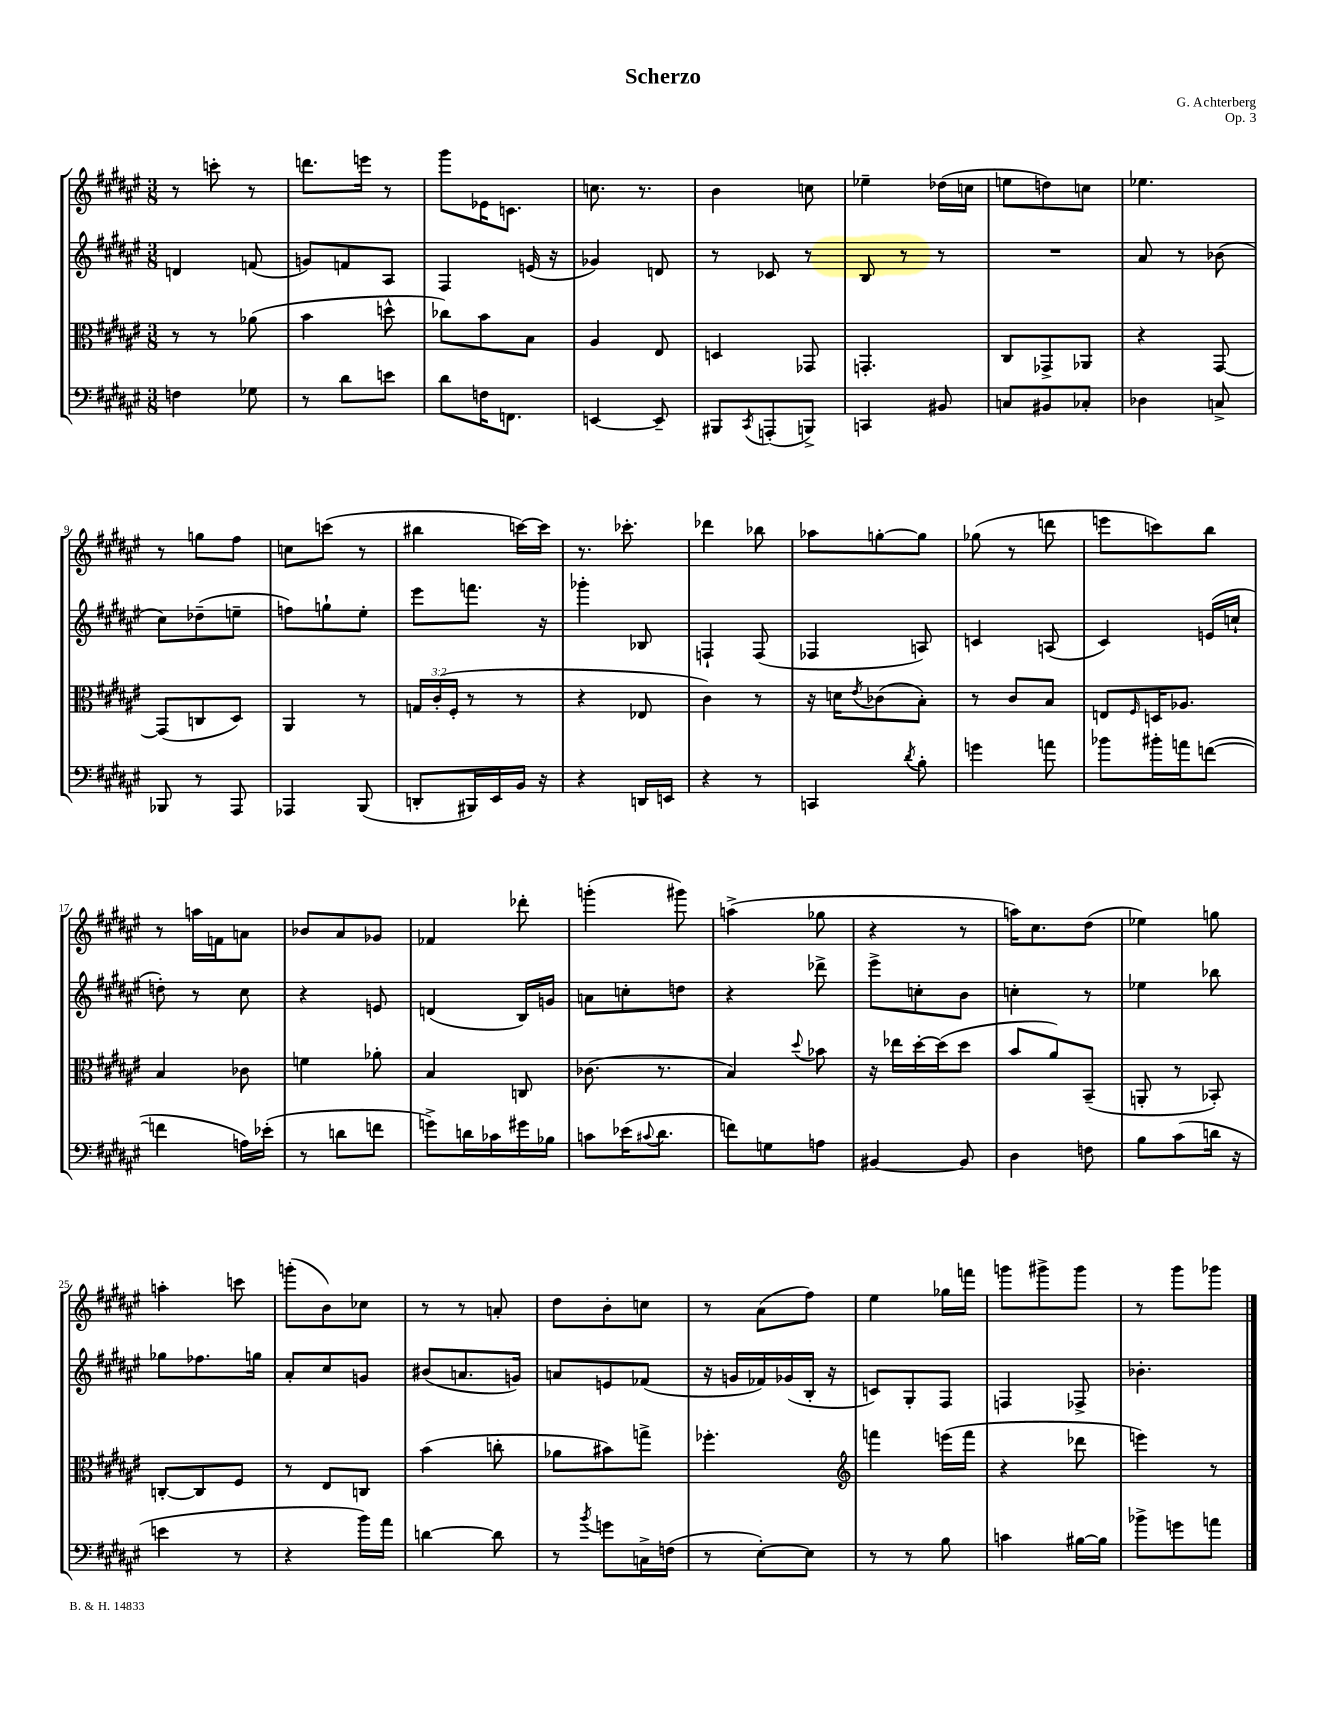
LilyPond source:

\header { title = "Scherzo" composer = "G. Achterberg" opus = "Op. 3" }
<<
\new StaffGroup <<
\new Staff = "s0" {
    \clef treble \key fis \major \numericTimeSignature \time 3/8
    r8 c'''8-. r8 |
    d'''8. e'''16 r8 |
    gis'''8 ees'16 c'8. |
    c''8. r8. |
    b'4 c''8 |
    ees''4-- des''16( c''16 |
    e''8 d''8) c''8 |
    ees''4. |
    r8 g''8 fis''8 |
    c''8 c'''8( r8 |
    bis''4 c'''16~) c'''16 |
    r8. ces'''8.-. |
    des'''4 bes''8 |
    aes''8 g''8~-. g''8 |
    ges''8( r8 d'''8 |
    e'''8 c'''8) b''8 |
    r8 a''16 f'16 a'8 |
    bes'8 ais'8 ges'8 |
    fes'4 des'''8-. |
    g'''4-.( gis'''8) |
    a''4->( ges''8 |
    r4 r8 |
    a''16) cis''8. dis''8( |
    ees''4) g''8 |
    a''4-. c'''8 |
    g'''8-.( b'8) ces''8 |
    r8 r8 a'8-. |
    dis''8 b'8-. c''8 |
    r8 ais'8( fis''8) |
    eis''4 ges''16 f'''16 |
    g'''8 gis'''8-> gis'''8 |
    r8 gis'''8 ges'''8 \bar "|." |
}
\new Staff = "s1" {
    \clef treble \key fis \major \numericTimeSignature \time 3/8
    d'4 f'8( |
    g'8) f'8 ais8 |
    fis4 e'16( r16 |
    ges'4) d'8 |
    r8 ces'8 r8 |
    b8 r8 r8 |
    R4. |
    ais'8 r8 bes'8( |
    cis''8) des''8--( e''8-- |
    f''8) g''8-! eis''8-. |
    eis'''8 f'''8. r16 |
    ges'''4-. bes8 |
    f4-! f8( |
    fes4 a8) |
    c'4 a8( |
    cis'4) e'16( c''16-! |
    d''8-.) r8 cis''8 |
    r4 e'8 |
    d'4( b16) g'16 |
    a'8 c''8-. d''8 |
    r4 des'''8-> |
    eis'''8-> c''8-. b'8 |
    c''4-. r8 |
    ees''4 bes''8 |
    ges''8 fes''8. g''16 |
    ais'8-. cis''8 g'8 |
    bis'8( a'8. g'16) |
    a'8 e'8 fes'8( |
    r16 g'16 fes'16) ges'16( b16-. r16 |
    c'8) gis8-. fis8 |
    f4 fes8-> |
    bes'4.-. \bar "|." |
}
\new Staff = "s2" {
    \clef alto \key fis \major \numericTimeSignature \time 3/8 \override Staff.TupletNumber.text = #tuplet-number::calc-fraction-text
    r8 r8 aes'8( |
    b'4 d''8-^ |
    ces''8) b'8 b8 |
    ais4 eis8 |
    d4 ges,8 |
    g,4.-. |
    cis8 ges,8-> aes,8 |
    r4 gis,8~ |
    gis,8( c8 dis8) |
    ais,4 r8 |
    \tuplet 3/2 { g16 cis'16-.( fis16-. } r8 r8 |
    r4 ees8 |
    cis'4) r8 |
    r16 d'16 \acciaccatura { eis'8 } ces'8( b8-.) |
    r8 cis'8 b8 |
    e8 \grace { fis16 } d16 aes8. |
    b4 ces'8 |
    f'4 aes'8-. |
    b4 c8 |
    ces'8.( r8. |
    b4) \appoggiatura { dis''8 } bes'8 |
    r16 ees''16 dis''16~-. dis''16( dis''8 |
    b'8 ais'8) b,8--( |
    a,8-. r8 bes,8-.) |
    c8~-. c8 fis8 |
    r8 eis8 c8 |
    b'4( c''8-. |
    aes'8 bis'8) g''8-> |
    fes''4.-. |
    \clef treble f'''4 e'''16( f'''16 |
    r4 des'''8 |
    e'''4) r8 \bar "|." |
}
\new Staff = "s3" {
    \clef bass \key fis \major \numericTimeSignature \time 3/8
    f4 ges8 |
    r8 dis'8 e'8 |
    dis'8 f16 f,8. |
    e,4~ e,8-- |
    bis,,8 \acciaccatura { cis,8 } a,,8-.( b,,8->) |
    c,4 bis,8 |
    c8 bis,8 ces8-. |
    des4 c8-> |
    bes,,8 r8 ais,,8 |
    aes,,4 b,,8( |
    d,8-. bis,,16) eis,16 b,16 r16 |
    r4 d,16 e,16 |
    r4 r8 |
    c,4 \acciaccatura { dis'8 } b8-. |
    g'4 a'8 |
    bes'8 bis'16-. a'16 f'8~( |
    f'4 a16) ees'16-.( |
    r8 d'8 f'8 |
    g'8->) d'16 ces'16 gis'16 bes16 |
    c'8 ees'16( \appoggiatura { cis'8 } dis'8. |
    f'8) g8 a8 |
    bis,4~ bis,8 |
    dis4 f8 |
    b8 cis'8( d'16 r16 |
    e'4 r8 |
    r4 b'16) ais'16 |
    d'4~ d'8 |
    r8 \acciaccatura { b'8 } g'8 c16-> f16( |
    r8 eis8~-.) eis8 |
    r8 r8 b8 |
    c'4 bis16~ bis16 |
    bes'8-> g'8 a'8 \bar "|." |
}
>>
>>
